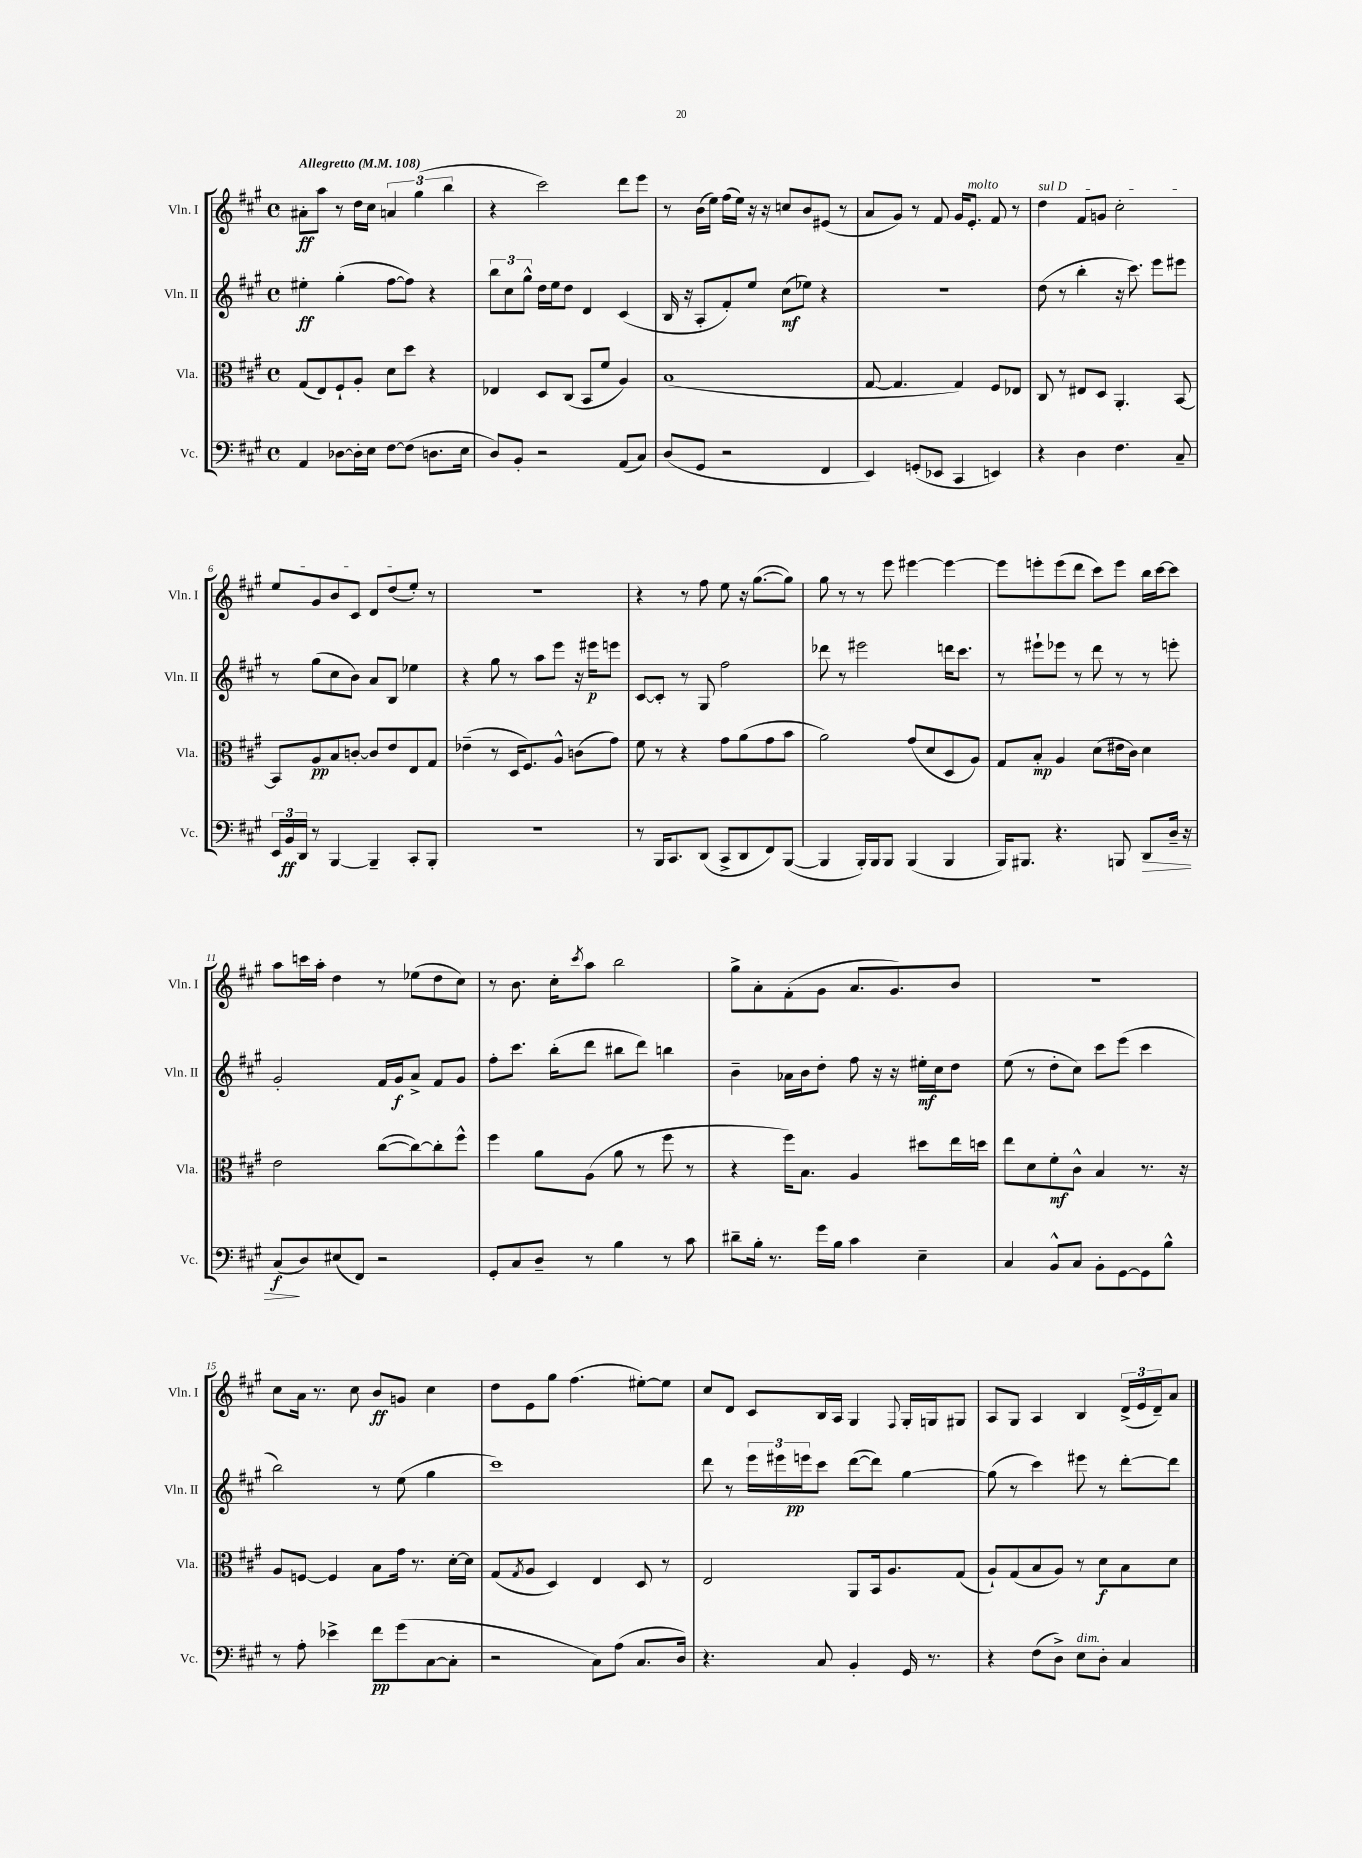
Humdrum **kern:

**kern	**kern	**kern	**kern
*staff4	*staff3	*staff2	*staff1
*clefF4	*clefC3	*clefG2	*clefG2
*k[f#c#g#]	*k[f#c#g#]	*k[f#c#g#]	*k[f#c#g#]
*M4/4	*M4/4	*M4/4	*M4/4
*met(c)	*met(c)	*met(c)	*met(c)
*MM108	*MM108	*MM108	*MM108
4AA/	(8G#/L	4ee#'\	8a#'\L
.	8E/)	.	8aa\J
[8D-\L	8F#`/	(4gg#'\	8r
16D-'\]L	8A'/J	.	16dd\LL
16E\JJ	.	.	16cc#\JJ
[8F#\L	8d\L	[8ff#\L	6a/
(8F#\]J	8dd\J	8ff#\]J)	.
.	.	.	(6gg#\
8.D\L	4r	4r	.
.	.	.	6bb\
16E\Jk	.	.	.
=	=	=	=
8D/L)	4E-/	12bb\L	4r
.	.	12cc#\	.
8BB'/J	.	.	.
.	.	12gg#^^\J	.
2r	8D/L	16dd\LL	2ccc#\)
.	.	16ee\J	.
.	(8C#/J	8dd\J	.
.	8BB/L	4d/	.
.	8f#/J	.	.
(8AA/L	4A/)	(4c#/	8ddd\L
8C#/J)	.	.	8eee\J
=	=	=	=
(8D/L	(1B	16B/	8r
.	.	16r	.
8GG#/J	.	8A'/L	(16b\LL
.	.	.	16ee\JJ)
2r	.	8f#'/)	(16ff#\LL
.	.	.	16ee\JJ)
.	.	8ee/J	16r
.	.	.	16r
.	.	(8cc#\L	8cc/L
.	.	8ee-\J)	8b/
4FF#/	.	4r	(8e#/J
.	.	.	8r
=	=	=	=
4EE/)	[8G#/	1r	8a/L
.	4.G#/]	.	8g#/J)
(8GG'/L	.	.	8r
8EE-/J	.	.	8f#/
4CC#/	4G#/)	.	16g#/LK
.	.	.	8.e'/J
4EE/)	8F#/L	.	8f#/
.	8E-/J	.	8r
=	=	=	=
4r	8C#/	(8dd\	4dd\
.	8r	8r	.
4D\	8E#/L	4bb'\	8f#/L
.	8D/J	.	8g/J
4.F#\	4.AA'/	16r	2cc#'\
.	.	8.ccc#\)	.
.	.	8eee\L	.
8C#~/	[8BB/	8eee#\J	.
=	=	=	=
24EE/LL	8BB/]L	8r	8ee/L
24BB/	.	.	.
24DD/JJ	.	.	.
8r	8A/	(8gg#\L	8g#/
[4BBB/	8B/	8cc#\	8b/
.	[8c'/J	8b\J)	8c#/J
4BBB~/]	8c/]L	8a/L	8d/L
.	8e/	8B/J	(8dd/
8CC#'/L	8E/	4ee-\	8ee'/J)
8BBB'/J	8G#/J	.	8r
=	=	=	=
1r	(4e-~\	4r	1r
.	8r	8gg#\	.
.	16D/LK	8r	.
.	8.F#/)	.	.
.	.	8aa\L	.
.	8A^^/J	8eee\J	.
.	(8c\L	16r	.
.	.	16eee#\LK	.
.	8g#\J)	8eee\J	.
=	=	=	=
8r	8f#\	[8c#/L	4r
16BBB/LK	8r	8c#'/]J	.
8.CC#/	.	.	.
.	4r	8r	8r
(8DD/J	.	8G#/	8ff#\
8CC#^/L	8g#\L	2ff#\	8ee\
8DD/	(8a\	.	16r
.	.	.	([8.gg#\L
8FF#/)	8g#\	.	.
([8BBB/J	8b\J	.	8gg#\]J)
=	=	=	=
4BBB/]	2a\)	8ddd-\	8gg#\
.	.	8r	8r
16BBB'/LL)	.	2eee#\	8r
16BBB/J	.	.	.
8BBB/J	.	.	8eee\
(4BBB/	(8g#/L	.	[4eee#\
.	8d/	.	.
4BBB/	8D/	16ddd\LK	4eee#\_
.	.	8.ccc#\J	.
.	8A/J)	.	.
=	=	=	=
16BBB/LK)	8G#/L	8r	8eee#\]L
8.BBB#/J	.	.	.
.	8B'/J	8eee#`\L	8eee'\
4.r	4A/	8eee-\J	(8eee\
.	.	8r	8ddd\J
.	(8d\L	8ddd\	8ccc#\L)
8BBB/	16e#\L	8r	8eee\J
.	16c#\JJ)	.	.
8DD/L	4d\	8r	16bb\LL
.	.	.	[16ccc#\J
16D~/Jk	.	8eee'\	8ccc#\]J
16r	.	.	.
=	=	=	=
(8C#/L	2e\	2g#'/	8aa\L
8D/)	.	.	16ccc\L
.	.	.	16aa'\JJ
(8E#/	.	.	4dd\
8FF#/J)	.	.	.
2r	([8cc#\L	16f#/LL	8r
.	.	16g#/J	.
.	8cc#\_)	8a^/J	(8ee-\L
.	8cc#'\]	8f#/L	8dd\
.	8ff#^^\J	8g#/J	8cc#\J)
=	=	=	=
8GG#'/L	4ff#\	8ff#'\L	8r
8C#/	.	8.ccc#\J	8.b\
8D~/J	8a\L	.	.
.	.	(16bb'\LK	16cc#'\LK
.	.	.	8qccc#/
8r	(8A\J	8ddd\J	8aa\J
4B\	8a\	8bb#\L	2bb\
.	8r	8ddd\J)	.
8r	8ff#\	4bb\	.
8c#\	8r	.	.
=	=	=	=
8d#~\L	4r	4b~\	8gg#^\L
16B'\Jk	.	.	8a'\
8.r	.	.	.
.	16ff#\LK)	16a-\LL	(8f#'\
.	8.B\J	16b\J	.
16g#\LL	.	8dd'\J	8g#\J
16B\JJ	.	.	.
4c#\	4A/	8ff#\	8.a/L
.	.	16r	.
.	.	16r	8.g#/)
4E~\	8dd#\L	16ee#'\LL	.
.	.	16cc#\J	.
.	16ee\L	8dd\J	8b/J
.	16dd\JJ	.	.
=	=	=	=
4C#/	8ee\L	(8ee\	1r
.	8d\	8r	.
8BB^^/L	8f#'\	8dd'\L	.
8C#/J	8c#^^\J	8cc#\J)	.
8BB'\L	4B/	8ccc#\L	.
[8GG#\	.	(8eee\J	.
8GG#\]	8.r	4ccc#\	.
8B^^\J	.	.	.
.	16r	.	.
=	=	=	=
8r	8A/L	2bb\)	8cc#\L
8A'\	[8F/J	.	16a\Jk
.	.	.	8.r
4e-^\	4F/]	.	.
.	.	.	8cc#\
8f#\L	8B\L	8r	8b/L
(8g#\	16g#\Jk	(8ee\	8g/J
.	8.r	.	.
[8C#\	.	4gg#\	4cc#\
8C#'\]J	[16d'\LL	.	.
.	16d\]JJ	.	.
=	=	=	=
2r	(8G#/L	1ccc#)	8dd\L
.	8qG#/	.	.
.	8A/J	.	8e\
.	4D/)	.	8gg#\J
.	.	.	(4.ff#\
8C#\L)	4E/	.	.
(8A\J	.	.	.
8.C#/L	8D/	.	[8ee#'\L)
.	8r	.	8ee#\]J
16D/Jk)	.	.	.
=	=	=	=
4.r	2E/	8ddd\	8cc#/L
.	.	8r	8d/J
.	.	24eee\LL	8c#/L
.	.	24eee#\	.
.	.	24eee\J	.
8C#/	.	8ccc#\J	16B/L
.	.	.	16A/JJ
4BB'/	8AA/L	([8ddd\L	4G#/
.	16BB/k	8ddd\]J)	.
.	8.A/	.	.
.	.	.	8qqF#/
16GG#/	.	[4gg#\	16G#'/LL
8.r	.	.	16G/J
.	(8G#/J	.	8G#/J
=	=	=	=
4r	8A`/L)	(8gg#\]	8A/L
.	(8G#/	8r	8G#/J
(8F#\L	8B/	4ccc#\)	4A/
8D^\J)	8A/J)	.	.
8E\L	8r	8eee#\	4B/
8D'\J	8d\L	8r	.
4C#/	8B\	[8ddd'\L	(24d^/LL
.	.	.	24e/
.	.	.	24d~/J)
.	8d\J	8ddd\]J	8a/J
==	==	==	==
*-	*-	*-	*-
